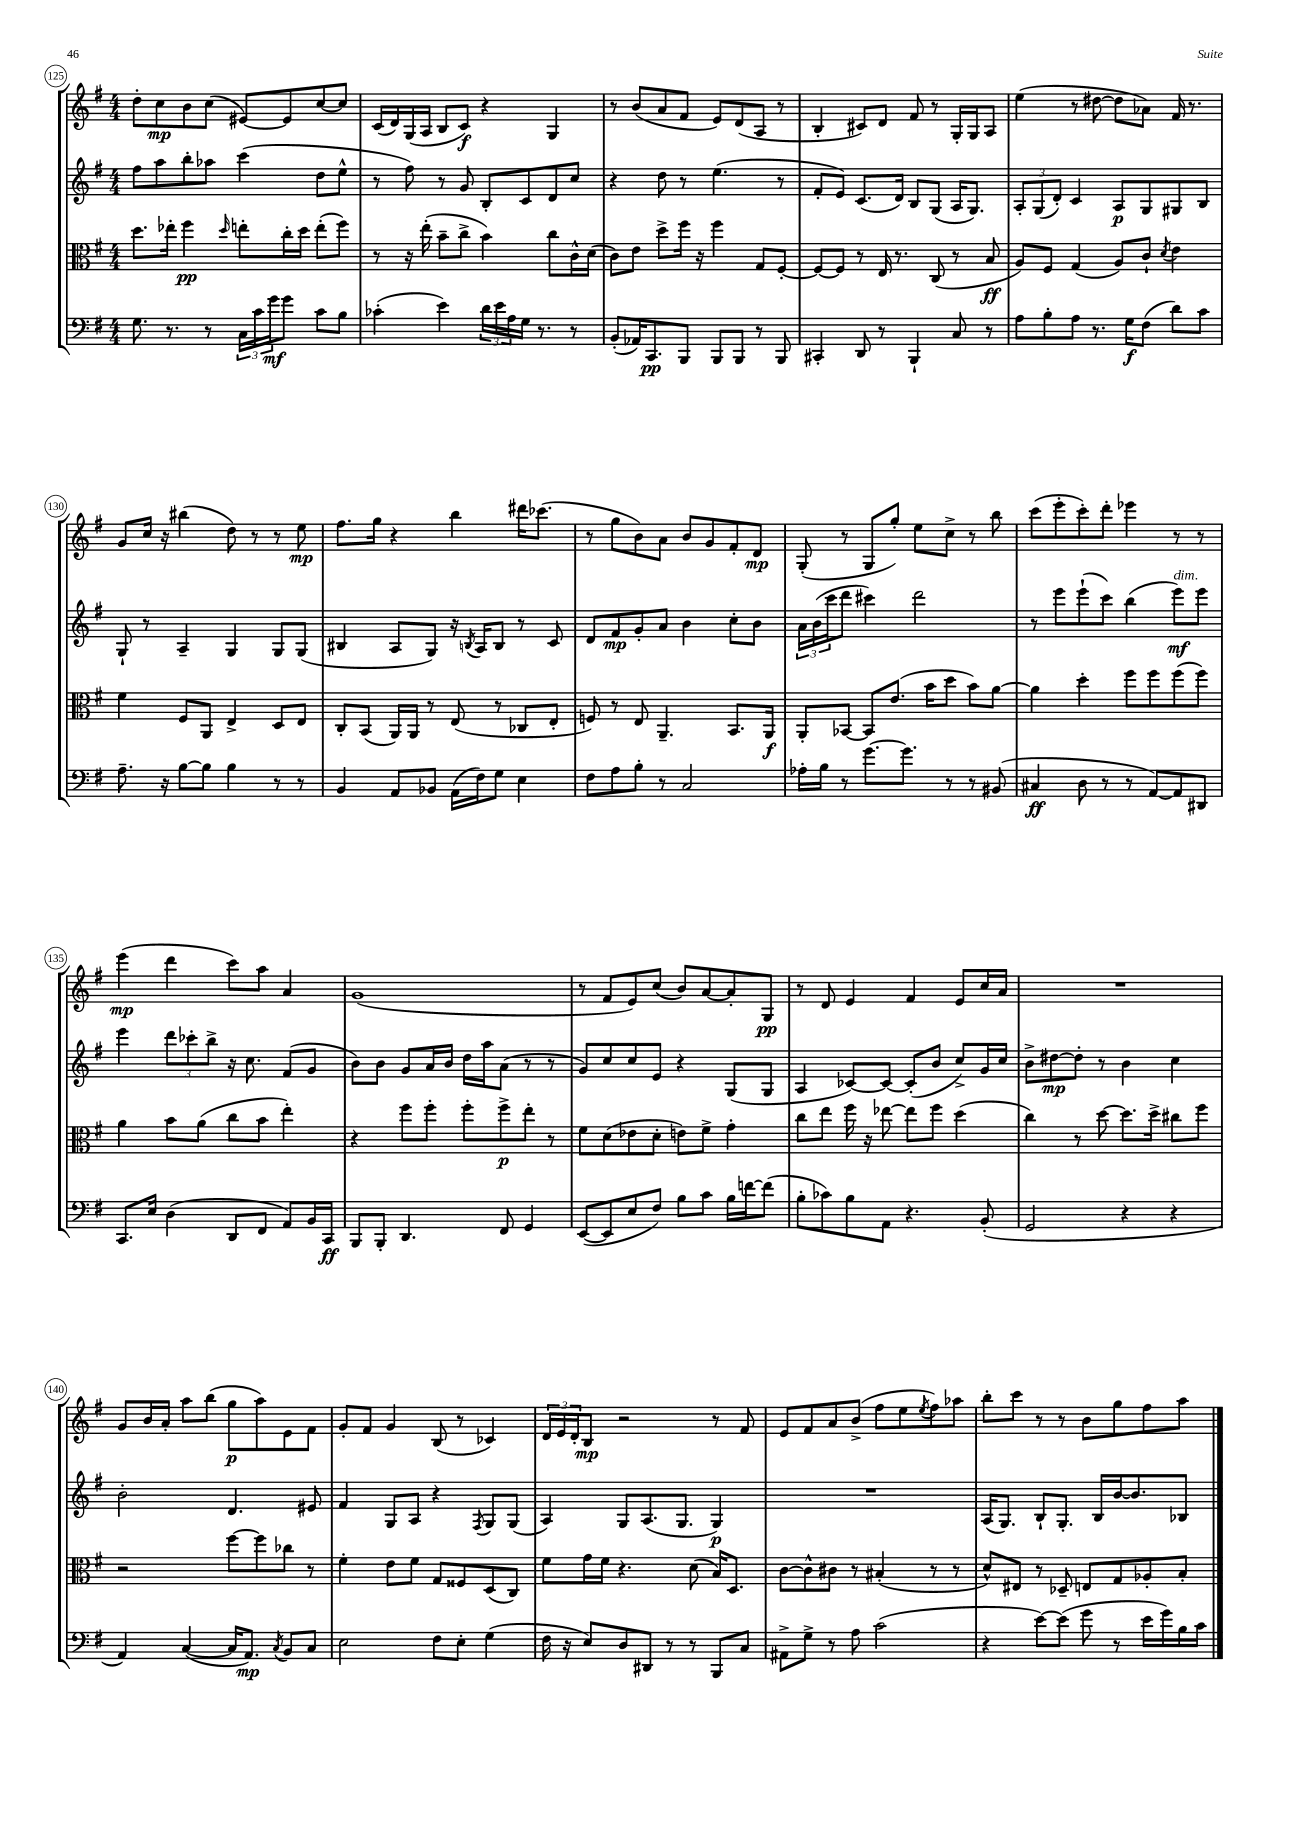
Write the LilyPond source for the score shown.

<<
\new StaffGroup <<
\new Staff = "s0" {
    \clef treble \key g \major \numericTimeSignature \time 4/4
    d''8-. c''8\mp b'8 c''8( eis'8~) eis'8 c''8~ c''8 |
    c'16( d'16) g16( a16 b8 c'8\f) r4 g4 |
    r8 b'8( a'8 fis'8 e'8) d'8( a8 r8 |
    b4-. cis'8) d'8 fis'8 r8 g16-. g16 a8 |
    e''4( r8 dis''8~ dis''8 aes'8) fis'16 r8. |
    g'8 c''16 r16 bis''4( d''8) r8 r8 e''8\mp |
    fis''8. g''16 r4 b''4 dis'''16 ces'''8.( |
    r8 g''8 b'8) a'8 b'8 g'8 fis'8-. d'8\mp |
    g8-.( r8 g8 g''8-.) e''8 c''8-> r8 b''8 |
    c'''8( e'''8-. c'''8-.) d'''8-. ees'''4 r8 r8 |
    e'''4\mp( d'''4 c'''8) a''8 a'4 |
    g'1( |
    r8 fis'8 e'8) c''8( b'8) a'8~ a'8-. g8\pp |
    r8 d'8 e'4 fis'4 e'8 c''16 a'16 |
    R1 |
    g'8 b'16 a'16-. a''8 b''8( g''8\p a''8) e'8 fis'8 |
    g'8-. fis'8 g'4 b8( r8 ces'4) |
    \tuplet 3/2 { d'16 e'16 d'16-. } b8\mp r2 r8 fis'8 |
    e'8 fis'8 a'8 b'8->( fis''8 e''8 \acciaccatura { e''8 } fis''8) aes''8 |
    b''8-. c'''8 r8 r8 b'8 g''8 fis''8 a''8 \bar "|." |
}
\new Staff = "s1" {
    \clef treble \key g \major \numericTimeSignature \time 4/4
    fis''8 a''8 b''8-. aes''8 c'''4( d''8 e''8-^ |
    r8 fis''8) r8 g'8 b8-. c'8 d'8 c''8 |
    r4 d''8 r8 e''4.( r8 |
    fis'8-. e'8) c'8.( d'16) b8 g8( a16 g8.) |
    \tuplet 3/2 { a8-. g8( d'8-.) } c'4 a8\p g8 gis8 b8 |
    g8-! r8 a4-- g4 g8 g8( |
    bis4 a8 g8) r16 \acciaccatura { b8 } a16 b8 r8 c'8 |
    d'8 fis'8\mp g'8-. a'8 b'4 c''8-. b'8 |
    \tuplet 3/2 { a'16 b'16( c'''16 } d'''8 cis'''4) d'''2 |
    r8 e'''8 e'''8-!( c'''8) b''4( e'''8\mf^\markup { \italic "dim." }) e'''8 |
    e'''4 \tuplet 3/2 { d'''8 ces'''8-. b''8-> } r16 c''8. fis'8( g'8 |
    b'8) b'8 g'8 a'16 b'16 d''16 a''16 a'8( r8 r8 |
    g'8) c''8 c''8 e'8 r4 g8( g8 |
    a4 ces'8~) ces'8~ ces'8-.( b'8 c''8->) g'16 c''16 |
    b'8-> dis''8~\mp dis''8-. r8 b'4 c''4 |
    b'2-. d'4. eis'8 |
    fis'4 g8 a8 r4 \acciaccatura { fis8 } g8 g8( |
    a4) g8 a8.( g8. g4\p) |
    R1 |
    a16( g8.) b8-! g8.-. b16 b'16~ b'8. bes8 \bar "|." |
}
\new Staff = "s2" {
    \clef alto \key g \major \numericTimeSignature \time 4/4
    d''8. ees''16-. fis''4\pp \grace { d''16 } e''8-. c''16-. d''16 e''8-.( fis''8) |
    r8 r16 e''16-.( b'8-- c''8-> b'4) c''8 c'16-^ d'16( |
    c'8) e'8 d''8-> fis''16 r16 fis''4 g8 fis8~-. |
    fis8~ fis8 r8 e16 r8. c8( r8 b8\ff |
    a8) fis8 g4( a8) c'8-! \acciaccatura { d'8 } e'4 |
    fis'4 fis8 a,8 e4-> d8 e8 |
    c8-. b,8( a,16) a,16 r8 e8( r8 ces8 e8-. |
    f8) r8 e8 a,4.-- b,8. a,16\f |
    a,8-. bes,8~ bes,8 e'8.( b'16 d''8 b'8) a'8~ |
    a'4 d''4-. fis''8 fis''8 fis''8( fis''8) |
    a'4 b'8 a'8( c''8 b'8 e''4-.) |
    r4 fis''8 fis''8-. fis''8-. fis''8->\p e''8-. r8 |
    fis'8 d'8( ees'8 d'8-. e'8) fis'8-> g'4-. |
    c''8 e''8 fis''16 r16 ees''8~ ees''8 fis''8 d''4( |
    c''4) r8 d''8~ d''8. d''16-> cis''8 fis''8 |
    r2 fis''8~ fis''8 ces''8 r8 |
    fis'4-. e'8 fis'8 g8 fisis8 d8( c8) |
    fis'8 g'16 fis'16 r4. d'8( b16) d8. |
    c'8~ c'8-^ cis'8 r8 bis4-.( r8 r8 |
    d'8-^) eis8 r8 des8-- e8 g8 aes8-. b8-. \bar "|." |
}
\new Staff = "s3" {
    \clef bass \key g \major \numericTimeSignature \time 4/4
    g8. r8. r8 \tuplet 3/2 { c16 c'16 g'16\mf } g'8 c'8 b8 |
    ces'4-.( e'4) \tuplet 3/2 { d'16 e'16 a16 } g16 r8. r8 |
    b,8-.( aes,16) c,8.\pp b,,8 b,,8 b,,8 r8 b,,8 |
    cis,4-. d,8 r8 b,,4-! c8 r8 |
    a8 b8-. a8 r8. g16\f fis8( d'8) c'8 |
    a8.-- r16 b8~ b8 b4 r8 r8 |
    b,4 a,8 bes,8 a,16( fis16) g8 e4 |
    fis8 a8 b8-. r8 c2 |
    aes16-. b16 r8 g'8.~ g'8. r8 r8 bis,8( |
    cis4\ff d8 r8 r8 a,8~) a,8 dis,8 |
    c,8. e16 d4( d,8 fis,8 a,8) b,16 c,16\ff |
    b,,8 b,,8-. d,4. fis,8 g,4 |
    e,8~( e,8 e8 fis8) b8 c'8 b16 f'16~ f'8( |
    b8-. ces'8) b8 a,8 r4. b,8-.( |
    g,2 r4 r4 |
    a,4) c4~( c16 a,8.\mp) \acciaccatura { c8 } b,8 c8 |
    e2 fis8 e8-. g4( |
    fis16 r16 e8) d8 dis,8 r8 r8 b,,8 c8 |
    ais,8-> g8-> r8 a8 c'2( |
    r4 e'8~) e'8( g'8 r8 e'16 g'16) b16 c'16 \bar "|." |
}
>>
>>
\layout { \context { \Score currentBarNumber = #125 \override BarNumber.stencil = #(make-stencil-circler 0.1 0.3 ly:text-interface::print) } }
